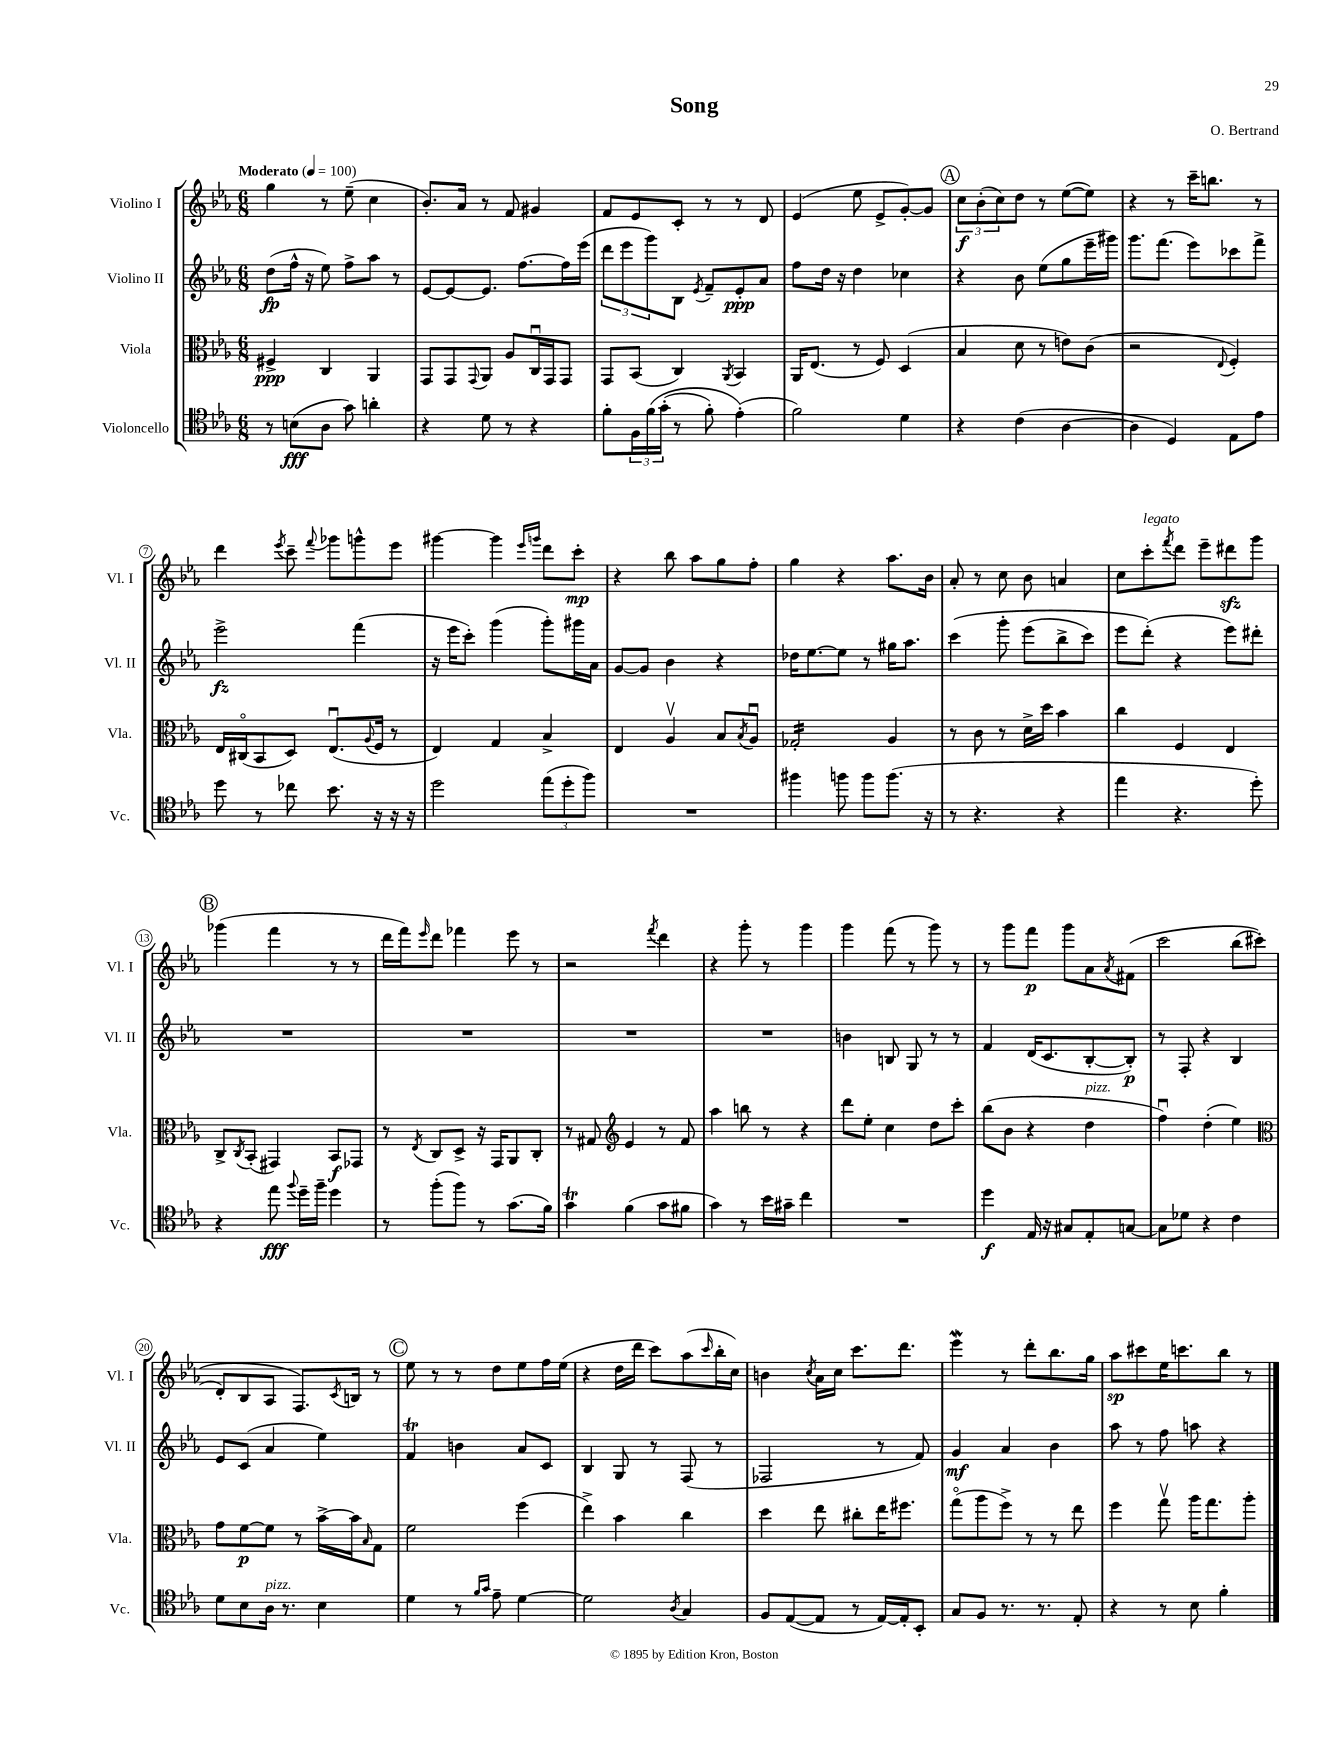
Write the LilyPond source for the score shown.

\header { title = "Song" composer = "O. Bertrand" }
<<
\new StaffGroup <<
\new Staff = "s0" \with { instrumentName = "Violino I" shortInstrumentName = "Vl. I" } {
    \clef treble \key ees \major \numericTimeSignature \time 6/8 \tempo "Moderato" 4 = 100
    g''4 r8 ees''8--( c''4 |
    bes'8.-.) aes'16 r8 f'8 gis'4 |
    f'8 ees'8 c'8-. r8 r8 d'8 |
    ees'4( ees''8 ees'8-> g'8~-.) g'8 |
    \mark \markup { \circle "A" } \tuplet 3/2 { c''8\f bes'8-.( c''8) } d''8 r8 ees''8~( ees''8) |
    r4 r8 c'''16-- b''8. r8 |
    d'''4 \acciaccatura { ees'''8 } c'''8-- \appoggiatura { f'''8 } ges'''8 g'''8-^ ees'''8 |
    gis'''4~ gis'''4 \grace { ees'''16 g'''16 } d'''8 c'''8-.\mp |
    r4 bes''8 aes''8 g''8 f''8-. |
    g''4 r4 aes''8. bes'16 |
    aes'8-. r8 c''8 bes'8 a'4 |
    c''8 c'''8-.^\markup { \italic "legato" } \acciaccatura { f'''8 } d'''8 ees'''8-- dis'''8\sfz g'''8 |
    \mark \markup { \circle "B" } ges'''4( f'''4 r8 r8 |
    d'''16 f'''16) \grace { ees'''16 } d'''8 fes'''4 ees'''8 r8 |
    r2 \acciaccatura { f'''8 } d'''4 |
    r4 g'''8-. r8 g'''4 |
    g'''4 f'''8( r8 g'''8) r8 |
    r8 g'''8 f'''8\p g'''8 aes'8 \acciaccatura { aes'8 } fis'8\( |
    c'''2 bes''8( cis'''8-. |
    d'8-.) bes8 aes8 f8.\) \acciaccatura { c'8 } b16 r8 |
    \mark \markup { \circle "C" } ees''8 r8 r8 d''8 ees''8 f''16 ees''16( |
    r4 d''16 d'''16 c'''8) aes''8( \grace { c'''16 } bes''16-. c''16) |
    b'4 \acciaccatura { c''8 } aes'16 c''16 c'''8. d'''8. |
    ees'''4\mordent r8 d'''8-. bes''8. g''16 |
    aes''8\sp cis'''8 ees''16 c'''8. bes''8 r8 \bar "|." |
}
\new Staff = "s1" \with { instrumentName = "Violino II" shortInstrumentName = "Vl. II" } {
    \clef treble \key ees \major \numericTimeSignature \time 6/8
    d''8\fp( f''16-^ r16 ees''8) f''8-> aes''8 r8 |
    ees'8~ ees'8~ ees'8. f''8.~ f''16 ees'''16( |
    \tuplet 3/2 { d'''8 ees'''8 g'''8) } bes8 \acciaccatura { ees'8 } f'8-- ees'8-.\ppp aes'8 |
    f''8 d''16 r16 d''4 ces''4 |
    \mark \markup { \circle "A" } r4 bes'8 ees''8( g''8 ees'''16-- gis'''16) |
    g'''8. f'''8.( ees'''8) ces'''8 f'''8-> |
    ees'''2->\fz f'''4( |
    r16 ees'''16 c'''8-.) g'''4( g'''8-.) gis'''16 aes'16 |
    g'8~ g'8 bes'4 r4 |
    des''16 ees''8.~ ees''8 r8 gis''16 aes''8. |
    c'''4\( g'''8-. ees'''8( bes''8-> c'''8) |
    ees'''8 d'''8-.(\) r4 ees'''8) dis'''8-. |
    \mark \markup { \circle "B" } R2. |
    R2. |
    R2. |
    R2. |
    b'4 b8 g8 r8 r8 |
    f'4 d'16( c'8. bes8~-. bes8-.\p) |
    r8 f8-. r4 bes4 |
    ees'8 c'8( aes'4 ees''4) |
    \mark \markup { \circle "C" } f'4\trill b'4 aes'8 c'8 |
    bes4 g8 r8 f8( r8 |
    fes2 r8 f'8) |
    g'4\mf aes'4 bes'4 |
    aes''8 r8 f''8 a''8 r4 \bar "|." |
}
\new Staff = "s2" \with { instrumentName = "Viola" shortInstrumentName = "Vla." } {
    \clef alto \key ees \major \numericTimeSignature \time 6/8
    fis4->\ppp c4 aes,4 |
    g,8 g,8 \appoggiatura { g,8 } aes,8 aes8 c16\downbow g,16 g,8 |
    g,8 bes,8( c4) \acciaccatura { aes,8 } bes,4 |
    aes,16 ees8.( r8 f8) d4( |
    \mark \markup { \circle "A" } bes4 d'8 r8 e'8) c'8( |
    r2 \appoggiatura { ees8 } f4-.) |
    ees16 cis16\flageolet( bes,8 d8) ees8.\downbow( \appoggiatura { aes8 } f16 r8 |
    ees4) g4 bes4-> |
    ees4 aes4\upbow bes8 \acciaccatura { bes8 } aes8\downbow |
    ges2:16-. aes4 |
    r8 c'8 r8 d'16-> d''16 bes'4 |
    c''4 f4 ees4 |
    \mark \markup { \circle "B" } c8-> \acciaccatura { c8 } bes,8-.( gis,4) bes,8\f ges,8 |
    r8 \acciaccatura { ees8 } c8 d8-> r16 g,16 aes,8 c8-. |
    r8 gis8 \clef treble ees'4 r8 f'8 |
    aes''4 b''8 r8 r4 |
    d'''8 ees''8-. c''4 d''8 c'''8-. |
    bes''8( bes'8 r4 d''4^\markup { \italic "pizz." } |
    f''4\downbow) d''4-.( ees''4) |
    \clef alto g'8 f'8~\p f'8 r8 bes'16~-> bes'16 \grace { bes16 } g8 |
    \mark \markup { \circle "C" } f'2 f''4( |
    ees''4->) bes'4 c''4 |
    d''4 ees''8 cis''8-. ees''16 fis''8. |
    g''8\flageolet( aes''8 f''8->) r8 r8 ees''8 |
    f''4 g''8\upbow aes''16 g''8. aes''8-. \bar "|." |
}
\new Staff = "s3" \with { instrumentName = "Violoncello" shortInstrumentName = "Vc." } {
    \clef tenor \key ees \major \numericTimeSignature \time 6/8
    r8 b8\fff( aes8 g'8) a'4-. |
    r4 d'8 r8 r4 |
    f'8-. \tuplet 3/2 { f16 f'16\( g'16-.( } r8 f'8-.) ees'4-.(\) |
    f'2) d'4 |
    \mark \markup { \circle "A" } r4 c'4( aes4~ |
    aes4 d4) ees8 ees'8 |
    d''8 r8 ces''8 bes'8. r16 r16 r16 |
    d''2 \tuplet 3/2 { ees''8( d''8-. f''8) } |
    R2. |
    fis''4 f''8 f''8 f''8.( r16 |
    r8 r4. r4 |
    ees''4 r4. d''8-.) |
    \mark \markup { \circle "B" } r4 ees''8\fff \appoggiatura { f''8 } d''16-- f''16-- d''4 |
    r8 f''8-.( f''8) r8 g'8.( f'16) |
    g'4\trill f'4( g'8 fis'8 |
    g'4) r8 bes'16 gis'16-- c''4 |
    R2. |
    d''4\f ees16 r16 gis8 ees8-. g8~ |
    g8 des'8 r4 c'4 |
    d'8 bes8 aes16^\markup { \italic "pizz." } r8. bes4 |
    \mark \markup { \circle "C" } d'4 r8 \grace { f'16 g'16 } ees'8-- d'4~ |
    d'2 \acciaccatura { aes8 } g4 |
    f8 ees8~( ees8 r8 ees16~) ees16-. bes,8-. |
    g8 f8 r8. r8. ees8-. |
    r4 r8 bes8 f'4-. \bar "|." |
}
>>
>>
\layout { \context { \Score \override BarNumber.stencil = #(make-stencil-circler 0.1 0.3 ly:text-interface::print) } }
